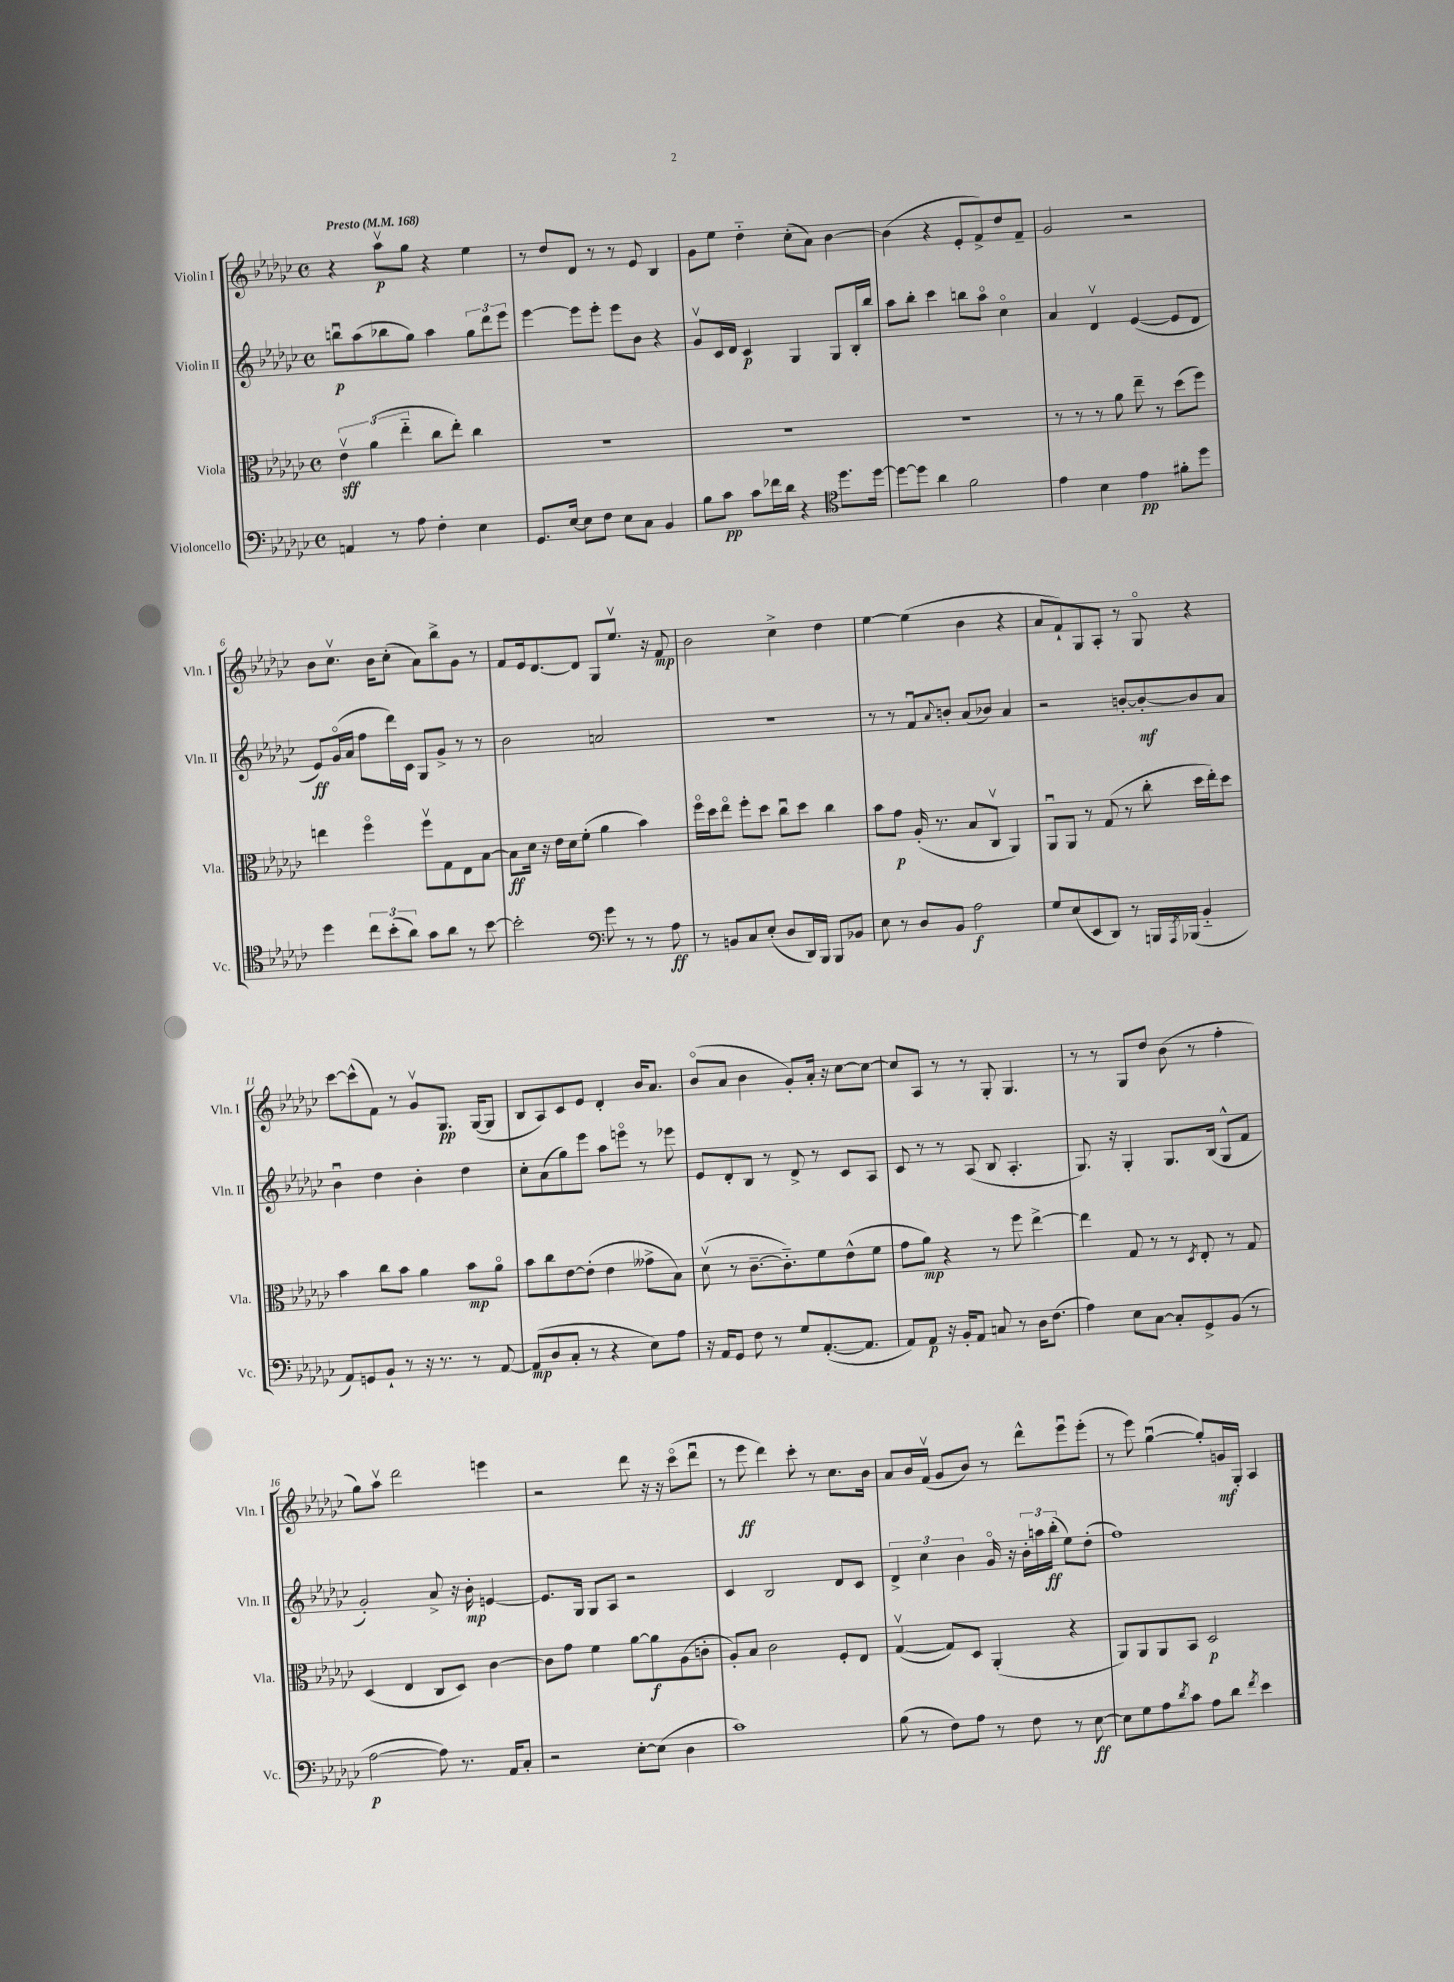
<<
\new StaffGroup <<
\new Staff = "s0" \with { instrumentName = "Violin I" shortInstrumentName = "Vln. I" } {
    \clef treble \key ges \major \defaultTimeSignature \time 4/4 \tempo "Presto" 4 = 168
    r4 aes''8\upbow\p ges''8 r4 ees''4 |
    r8 des''8 des'8 r8 r8 ees'8 bes4 |
    ges'8 ees''8 des''4-_ ces''8-.( aes'8) bes'4~ |
    bes'4( r4 ees'8-. f'8->) des''8 f'8-- |
    ges'2 r2 |
    bes'8 ces''8.\upbow bes'16 ces''8-.( aes'8) bes''8-> ges'8 r8 |
    f'8 ees'16 des'8.~ des'8 ges8 ees''8.\upbow r16 f'8\mp |
    bes'2 ces''4-> des''4 |
    ees''4~ ees''4( bes'4 r4 |
    aes'8 f'8-!) ges8 aes8-. r8 ges8\flageolet r4 |
    ces'''8~ ces'''8-^( f'8) r8 ges'8\upbow ges8.\pp ges16~( ges8 |
    bes8 aes8) ces'8 ees'8 des'4-. bes'16 aes'8. |
    bes'8\flageolet( aes'8 bes'4 ges'8-.) aes'16-. r16 ces''8~ ces''8~ |
    ces''8 aes8 r8 r8 ges8-. ges4. |
    r8 r8 ges8 des''8 bes'8( r8 f''4-. |
    ges''8) aes''8\upbow des'''2 e'''4 |
    r2 des'''8 r16 r16 ces'''8\flageolet( des'''8\downbow |
    r8 ees'''8\ff des'''4) ces'''8-. r8 ces''8. bes'16 |
    aes'8 bes'16 f'16\upbow( ges'8 bes'8) r8 des'''8-^ ees'''8\downbow ees'''8-.( |
    r8 ees'''8) ges''4~\downbow( ges''8-.) g'16\mf ges16-. aes4 \bar "|." |
}
\new Staff = "s1" \with { instrumentName = "Violin II" shortInstrumentName = "Vln. II" } {
    \clef treble \key ges \major \defaultTimeSignature \time 4/4
    b''8\downbow\p aes''8( bes''8 ges''8) aes''4 \tuplet 3/2 { ges''8 des'''8 ees'''8 } |
    ees'''4~ ees'''8 ees'''8-. ees'''8 bes'8 r4 |
    ges'8\upbow ces'16 des'16 ces'4\p ges4 ges8 bes16-. bes''16 |
    aes''8 bes''8-. ces'''4 b''8 aes''8\flageolet ces''4\flageolet |
    aes'4 des'4\upbow ees'4~( ees'8 des'8 |
    ees'8\ff) ges'16\flageolet( aes'16 f''8 des'''16) ces'16 ges8 ges'8-> r8 r8 |
    bes'2 a'2 |
    R1 |
    r8 r8 f'8\downbow \appoggiatura { aes'8 } b'8-. aes'8( bes'8) aes'4 |
    r2 b'8~-. b'8~-.\mf b'8 aes'8 |
    bes'4\downbow des''4 bes'4-. des''4 |
    ces''8-. aes'8( ges''8) ees'''8 aes''8 e'''8\flageolet r8 ees'''8 |
    ees'8 des'8-. bes8 r8 des'8-> r8 ces'8 aes8 |
    ces'8 r8 r8 aes8( bes8 aes4.-. |
    ges8.) r16 ges4-. ges8. bes16( ges8-^ f'8 |
    ges'2-.) aes'8-> r16 bes'16-.\mp e'4~ |
    e'8. ges16 ges8 aes8 r2 |
    ces'4 bes2 des'8 ces'8 |
    \tuplet 3/2 { des'4-> ces''4 bes'4 } ges'16\flageolet r16 \tuplet 3/2 { bes'16-. a''16 bes''16-.\ff( } ees''8) des''8-.( |
    f''1) \bar "|." |
}
\new Staff = "s2" \with { instrumentName = "Viola" shortInstrumentName = "Vla." } {
    \clef alto \key ges \major \defaultTimeSignature \time 4/4
    \tuplet 3/2 { ees'4\upbow\sff aes'4( ees''4-_ } ces''8 ees''8-.) ces''4 |
    R1 |
    R1 |
    R1 |
    r8 r8 r8 aes'8 ees''8-- r8 des''8( f''8) |
    e''4 f''4\flageolet f''8\upbow ges8 ees8 bes8~ |
    bes8\ff des'16 r16 ees'16 des'16 f'8-.( aes'4 bes'4) |
    f''16\flageolet des''16 ees''8\flageolet f''8-. des''8 ces''8\downbow des''8 ces''4 |
    bes'8 ges'8\p aes16-.( r8. bes8 ces8\upbow aes,4) |
    aes,8\downbow aes,8 r8 ges8( r8 ces''8-. des''16 ees''16-.) des''8 |
    bes'4 ces''8 bes'8 aes'4 bes'8\mp aes'8\flageolet |
    bes'8 ces''8 ees'8~ ees'8-.( ees'4 geses'8-> bes8) |
    des'8\upbow( r8 ces'8.~-- ces'8.-_) f'8 ees'8-^( f'8 |
    ges'8 aes'8\mp) r4 r8 f''8 ees''4~-> |
    ees''4 ges8 r8 r8 \acciaccatura { des8 } ees8-. r8 ges8 |
    des4( ees4 ces8 des8) ces'4~ |
    ces'8 ges'8 f'4 aes'8~ aes'8\f aes8( c'8-. |
    aes8-.) bes8 ces'2 f8-. ees8 |
    ges4~\upbow( ges8) des8 aes,4-.( r4 |
    aes,8) aes,8 aes,8 bes,8 des2\p \bar "|." |
}
\new Staff = "s3" \with { instrumentName = "Violoncello" shortInstrumentName = "Vc." } {
    \clef bass \key ges \major \defaultTimeSignature \time 4/4
    a,4 r8 aes8 f4-. ees4 |
    ges,8. ees16~ ees8 f8 ees8 ces8 bes,4 |
    bes8 ces'8\pp ces'8 fes'16 des'16 r4 \clef tenor des''8. des''16~ |
    des''8~ des''8 aes'4 f'2 |
    ees'4 bes4 ees'4\pp fis'8-. des''8 |
    des''4 \tuplet 3/2 { ces''8 bes'8-.( aes'8) } ges'8 aes'8 r8 bes'8~ |
    bes'2-. \clef bass ges'8 r8 r8 aes8\ff |
    r8 b,8 ces8 ees8-.( des8 des,16) bes,,16 bes,,8 bes,8 |
    ees8 r8 des8 bes,8 aes2\f |
    ges8 ees8( ees,8 des,8) r8 b,,16 \acciaccatura { aes,,8 } bes,,16( bes,4-_ |
    aes,8) g,8 bes,8-! r8 r16 r8. r8 aes,8~ |
    aes,8\mp( des8 ces8-. r8 r4 ees8) aes8 |
    r16 aes,16 ges,8 f8 r8 ges8 aes,8.~-.( aes,8. |
    aes,8) aes,8\p r16 bes,16-. aes,8 c8 r8 des16 f8.( |
    aes4) ees8 ces8~ ces8-. ges,8-> bes,8( r8 |
    aes2~\p aes8) r8. aes,16 ces8-. |
    r2 ees8~-. ees8( des4 |
    ces'1) |
    bes8( r8 f8) aes8 r8 f8 r8 ees8~\ff |
    ees8 ges8 aes8 \acciaccatura { des'8 } ces'8 aes8 des'8 \acciaccatura { f'8 } ees'4 \bar "|." |
}
>>
>>
